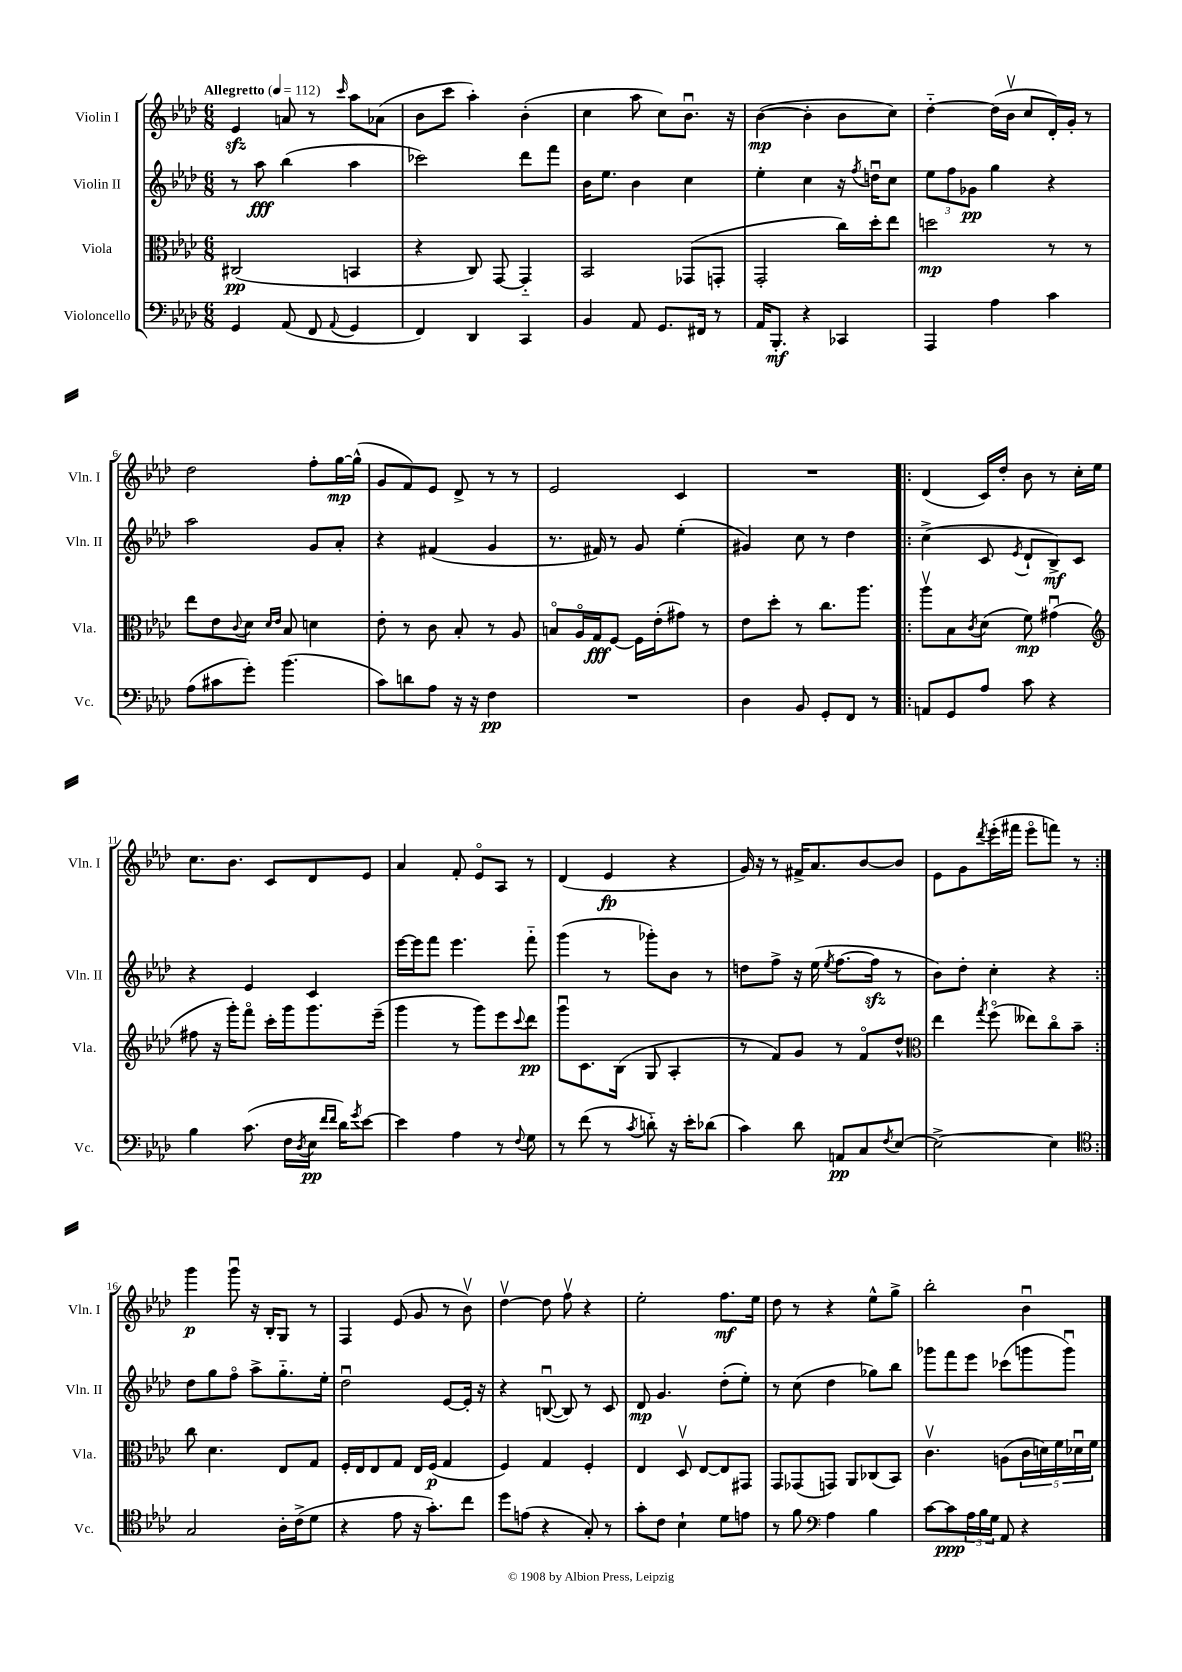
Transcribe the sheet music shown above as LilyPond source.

<<
\new StaffGroup <<
\new Staff = "s0" \with { instrumentName = "Violin I" shortInstrumentName = "Vln. I" } {
    \clef treble \key aes \major \numericTimeSignature \time 6/8 \tempo "Allegretto" 4 = 112
    ees'4\sfz a'8 r8 \grace { c'''16 } aes''8 aes'8( |
    bes'8 c'''8 aes''4-.) bes'4-.( |
    c''4 aes''8 c''8) bes'8.\downbow r16 |
    bes'4~\mp( bes'4-. bes'8 c''8) |
    des''4~-_ des''16( bes'16\upbow c''8 des'16-.) g'16-. r8 |
    des''2 f''8-. g''16~\mp g''16-^( |
    g'8 f'8) ees'8 des'8-> r8 r8 |
    ees'2 c'4 |
    R2. |
    \repeat volta 2 { des'4( c'16) des''16-. bes'8 r8 c''16-. ees''16 |
    c''8. bes'8. c'8 des'8 ees'8 |
    aes'4 f'8-. ees'8\flageolet aes8 r8 |
    des'4( ees'4\fp r4 |
    g'16) r16 r8 fis'16-> aes'8. bes'8~ bes'8 |
    ees'8 g'8 \acciaccatura { des'''8 } ees'''16-.( fis'''16 ees'''8\flageolet f'''8) r8 | }
    g'''4\p g'''8\downbow r16 bes16-. g8 r8 |
    f4 ees'8( g'8 r8 bes'8\upbow) |
    des''4~\upbow des''8 f''8\upbow r4 |
    ees''2-. f''8.\mf ees''16 |
    des''8 r8 r4 ees''8-^ g''8-> |
    bes''2-. bes'4\downbow \bar "|." |
}
\new Staff = "s1" \with { instrumentName = "Violin II" shortInstrumentName = "Vln. II" } {
    \clef treble \key aes \major \numericTimeSignature \time 6/8
    r8 aes''8\fff bes''4( aes''4 |
    ces'''2) des'''8 f'''8 |
    bes'16 ees''8. bes'4 c''4 |
    ees''4-. c''4 r16 \acciaccatura { f''8 } d''16\downbow c''8 |
    \tuplet 3/2 { ees''8 f''8 ges'8\pp } g''4 r4 |
    aes''2 g'8 aes'8-. |
    r4 fis'4( g'4 |
    r8. fis'16) r8 g'8 ees''4-.( |
    gis'4) c''8 r8 des''4 |
    \repeat volta 2 { c''4->( c'8 \acciaccatura { ees'8 } des'8-! bes8->\mf) c'8 |
    r4 ees'4 c'4 |
    ees'''16~ ees'''16 f'''8 ees'''4. f'''8-_ |
    g'''4( r8 ges'''8-.) bes'8 r8 |
    d''8 f''8-> r16 ees''16( \acciaccatura { ees''8 } f''8.~ f''16\sfz r8 |
    bes'8) des''8-. c''4-. r4 | }
    des''8 g''8 f''8\flageolet aes''8-> g''8.-_ ees''16-. |
    des''2\downbow ees'8~ ees'16-. r16 |
    r4 b8~\downbow( b8) r8 c'8 |
    des'8\mp g'4. des''8-.( ees''8-.) |
    r8 c''8( des''4 ges''8) bes''8 |
    ges'''8 f'''8 ees'''8 ces'''8( g'''8 g'''8\downbow) \bar "|." |
}
\new Staff = "s2" \with { instrumentName = "Viola" shortInstrumentName = "Vla." } {
    \clef alto \key aes \major \numericTimeSignature \time 6/8
    cis2\pp( b,4 |
    r4 c8) g,8~ g,4-_ |
    bes,2 ges,8( g,8-. |
    g,2-. c''16) des''16-. ees''8 |
    d''2\mp r8 r8 |
    ees''8 ees'8 \appoggiatura { c'8 } des'8 \grace { des'16 ees'16 } bes8 d'4 |
    ees'8-. r8 c'8 bes8-. r8 aes8 |
    b8\flageolet aes16\flageolet g16\fff f8~ f16 ees'16-.( gis'8) r8 |
    ees'8 des''8-. r8 c''8. aes''8. |
    \repeat volta 2 { aes''8\upbow bes8 \acciaccatura { c'8 } des'8( f'8\mp) gis'4\downbow( |
    \clef treble fis''8 r16 g'''16-.) f'''8\flageolet c'''16-. g'''16 g'''8. ees'''16--( |
    g'''4 r8 g'''8) ees'''8 \appoggiatura { c'''8 } des'''8\pp |
    g'''8\downbow c'8. bes16( g8 aes4-. |
    r8 f'8) g'8 r8 f'8\flageolet des''8-^ |
    \clef alto ees''4 \acciaccatura { g''8 } f''8\flageolet( eeses''8) c''8\flageolet bes'8-- | }
    c''8 des'4. ees8 g8 |
    f16-. ees16 ees8 g8 ees16 f16\p( g4 |
    f4) g4 f4-. |
    ees4 des8\upbow ees8~ ees8 gis,8 |
    g,8 ges,8( g,8) aes,8 ces8( bes,8) |
    c'4.\upbow a8( \tuplet 5/4 { c'16 d'16) f'16 des'16\downbow f'16 } \bar "|." |
}
\new Staff = "s3" \with { instrumentName = "Violoncello" shortInstrumentName = "Vc." } {
    \clef bass \key aes \major \numericTimeSignature \time 6/8
    g,4 aes,8( f,8 \appoggiatura { aes,8 } g,4 |
    f,4) des,4 c,4 |
    bes,4 aes,8 g,8. fis,16 r8 |
    aes,16 bes,,8.-.\mf r4 ces,4 |
    aes,,4 aes4 c'4 |
    aes8( cis'8 g'8-.) bes'4.( |
    c'8) d'8 aes8 r16 r16 f4\pp |
    R2. |
    des4 bes,8 g,8-. f,8 r8 |
    \repeat volta 2 { a,8 g,8 aes8 c'8 r4 |
    bes4 c'8.( f16 \acciaccatura { des8 } ees16\pp \grace { f'16 f'16 } des'16) \acciaccatura { g'8 } ees'8~ |
    ees'4 aes4 r8 \appoggiatura { f8 } g8 |
    r8 f'8( r8 \acciaccatura { c'8 } d'8-_) r16 ees'16-. des'8( |
    c'4) des'8 a,8\pp c8 \acciaccatura { f8 } ees8~ |
    ees2~-> ees4 | }
    \clef tenor g2 aes16-. c'16->( des'8 |
    r4 ees'8 r16 g'8.-.) c''8 |
    des''8 e'8( r4 g8-.) r8 |
    g'8-. c'8 bes4-! des'8 e'8 |
    r8 f'8 \clef bass aes4 bes4 |
    c'8~ c'8\ppp \tuplet 3/2 { aes16 bes16 g16 } aes,8 r4 \bar "|." |
}
>>
>>
